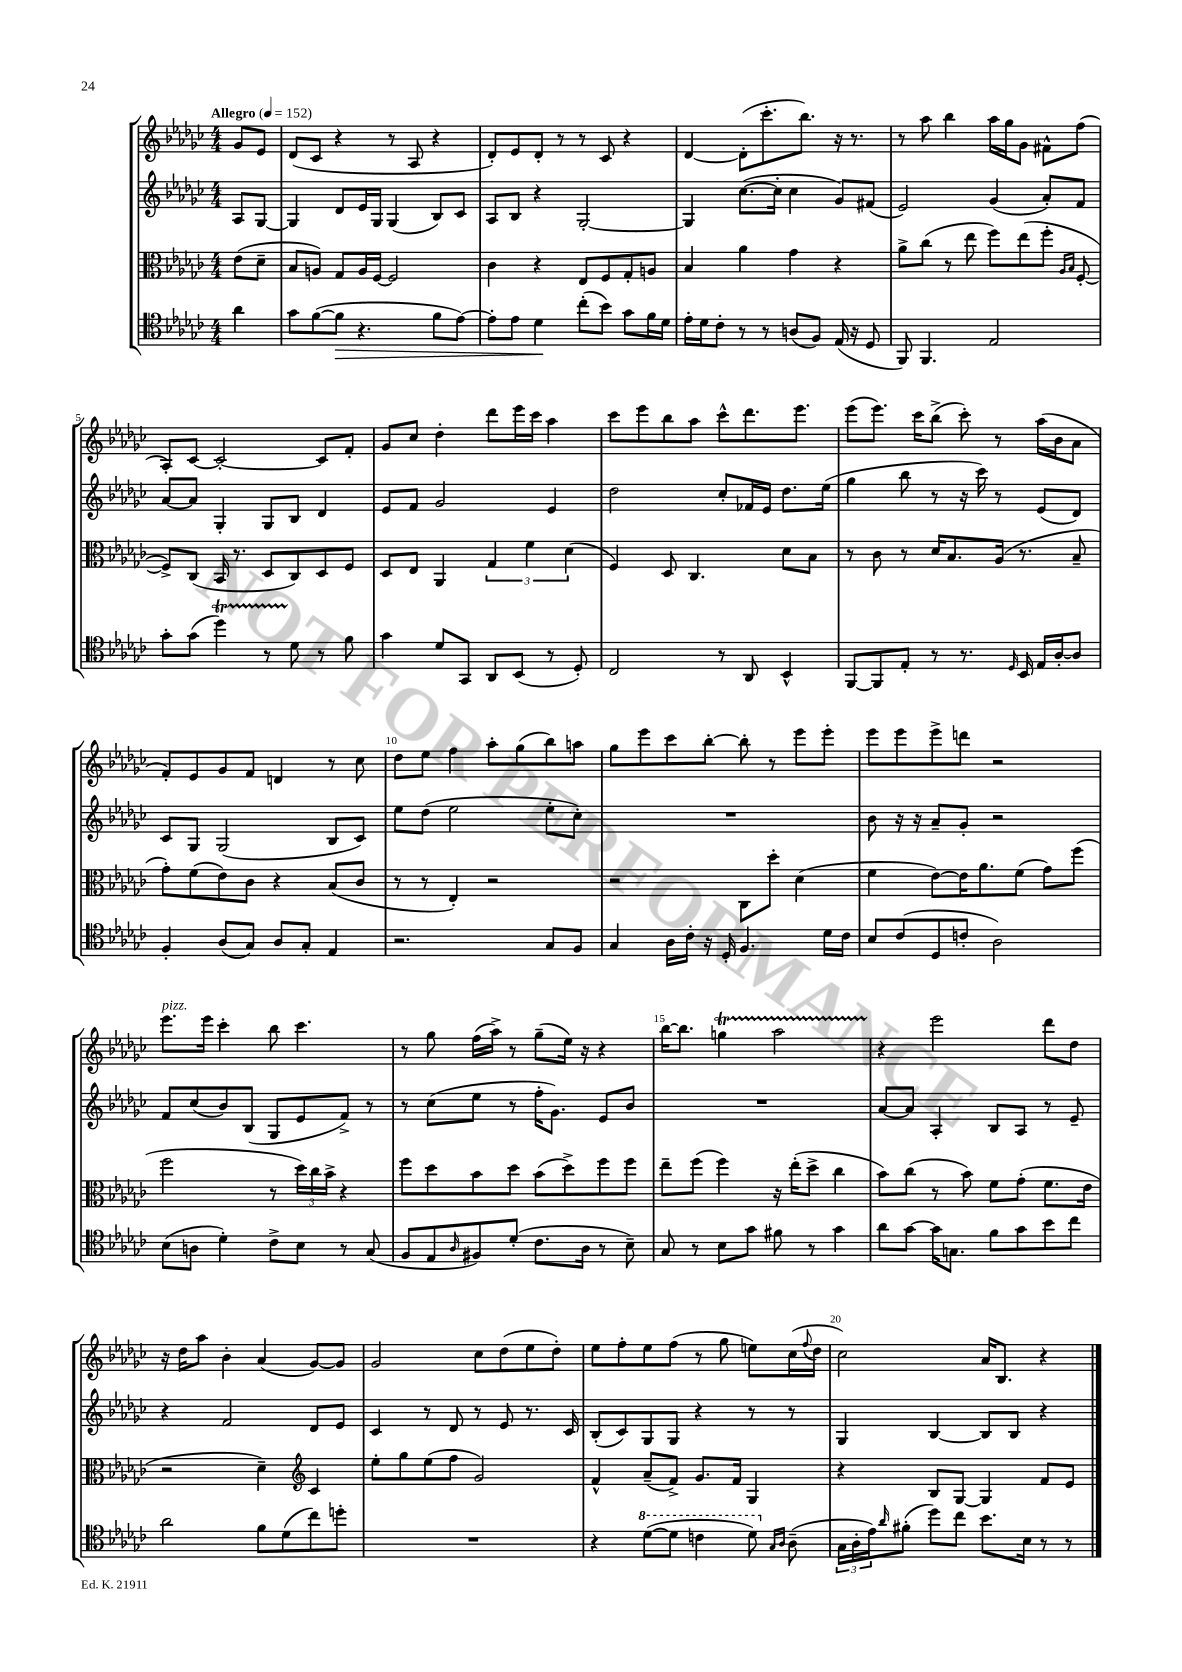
<<
\new StaffGroup <<
\new Staff = "s0" {
    \clef treble \key ges \major \numericTimeSignature \time 4/4 \partial 4 \tempo "Allegro" 4 = 152
    ges'8 ees'8 |
    des'8( ces'8 r4 r8 aes8 r4 |
    des'8-.) ees'8 des'8-. r8 r8 ces'8 r4 |
    des'4~ des'8-.( ces'''8.-. bes''8.) r16 r8. |
    r8 aes''8 bes''4 aes''16 ges''16 ges'8 fis'8-^ f''8( |
    aes8-.) ces'8~ ces'2~-. ces'8 f'8-. |
    ges'8 ces''8 des''4-. des'''8 ees'''16 ces'''16 aes''4 |
    ces'''8 ees'''8 bes''8 aes''8 ces'''8-^ des'''8. ees'''8. |
    ees'''8( ees'''8.) ces'''16 bes''8->( ces'''8-.) r8 aes''16( bes'16 aes'8 |
    f'8-.) ees'8 ges'8 f'8 d'4 r8 ces''8 |
    des''8 ees''8 f''4 aes''8-. ges''8( bes''8) a''8 |
    ges''8 ees'''8 ces'''8 bes''8~-. bes''8-. r8 ees'''8 ees'''8-. |
    ees'''8 ees'''8 ees'''8-> d'''8 r2 |
    ees'''8.^\markup { \italic "pizz." } ees'''16 ces'''4-. bes''8 ces'''4. |
    r8 ges''8 f''16( aes''16->) r8 ges''8--( ees''16) r16 r4 |
    bes''16~ bes''8. g''4\startTrillSpan aes''2 |
    r4\stopTrillSpan ees'''2 des'''8 des''8 |
    r16 des''16 aes''8 bes'4-. aes'4( ges'8~) ges'8 |
    ges'2 ces''8 des''8( ees''8 des''8-.) |
    ees''8 f''8-. ees''8 f''8( r8 ges''8 e''8) ces''16( \appoggiatura { f''8 } des''16 |
    ces''2) aes'16 bes8. r4 \bar "|." |
}
\new Staff = "s1" {
    \clef treble \key ges \major \numericTimeSignature \time 4/4 \partial 4
    aes8 ges8~ |
    ges4 des'8 ees'16 ges16 ges4( bes8) ces'8 |
    aes8 bes8 r4 ges2~-. |
    ges4 ces''8.~( ces''16-. ces''4 ges'8) fis'8( |
    ees'2) ges'4( aes'8-.) f'8 |
    aes'8~ aes'8 ges4-. ges8 bes8 des'4 |
    ees'8 f'8 ges'2 ees'4 |
    des''2 ces''8-. fes'16 ees'16 des''8. ees''16( |
    ges''4 bes''8 r8 r16 ces'''16) r8 ees'8( des'8) |
    ces'8 ges8 ges2( bes8 ces'8) |
    ees''8 des''8( ees''2 ees''8-. ces''8-.) |
    R1 |
    bes'8 r16 r16 aes'8-- ges'8-. r2 |
    f'8 ces''8( bes'8) bes8( ges8 ees'8 f'8->) r8 |
    r8 ces''8( ees''8 r8 f''16-. ges'8.) ees'8 bes'8 |
    R1 |
    aes'8~ aes'8 aes4-. bes8 aes8 r8 ees'8-- |
    r4 f'2 des'8 ees'8 |
    ces'4 r8 des'8 r8 ees'8 r8. ces'16 |
    bes8-.( ces'8) ges8 ges8 r4 r8 r8 |
    ges4 bes4~ bes8 bes8 r4 \bar "|." |
}
\new Staff = "s2" {
    \clef alto \key ges \major \numericTimeSignature \time 4/4 \partial 4
    ees'8( des'8-- |
    bes8 a8) ges8 a16 f16~ f2 |
    ces'4 r4 ees8 f8 ges8-. a8 |
    bes4 aes'4 ges'4 r4 |
    aes'8-> ces''8( r8 ees''8 f''8) ees''8( f''8-. \grace { aes16 bes16 } f8~-. |
    f8->) ces8( bes,16 r8. des8 ces8) des8 f8 |
    des8 ees8 aes,4 \tuplet 3/2 { ges4 f'4 des'4( } |
    f4) des8 ces4. des'8 bes8 |
    r8 ces'8 r8 des'16 bes8. aes16( r8. bes8-- |
    ges'8-.) f'8( ees'8) ces'8 r4 bes8( ces'8 |
    r8 r8 ees4-.) r2 |
    r2 ces8 des''8-. des'4( |
    f'4 ees'8~) ees'16 aes'8. f'8( ges'8) f''8( |
    f''2 r8 \tuplet 3/2 { des''16) ces''16 bes'16-> } r4 |
    f''8 des''8 bes'8 des''8 bes'8( des''8->) f''8 f''8 |
    ees''8-- f''8( f''4) r16 ees''16-.( des''8-> ces''4 |
    bes'8) ces''8( r8 bes'8) f'8 ges'8-.( f'8. ees'16 |
    r2 des'4--) \clef treble ces'4 |
    ees''8-. ges''8 ees''8( f''8 ges'2) |
    f'4-^ aes'8--( f'8->) ges'8. f'16 ges4 |
    r4 bes8 ges8~ ges4 f'8 ees'8 \bar "|." |
}
\new Staff = "s3" {
    \clef tenor \key ges \major \numericTimeSignature \time 4/4 \partial 4
    aes'4 |
    ges'8 f'8~( f'8\> r4. f'8 ees'8~) |
    ees'8-. ees'8 des'4\! ces''8-.( bes'8) ges'8 f'16 des'16 |
    ees'16-. des'16 ces'8-. r8 r8 a8( f8) ees16( r16 des8 |
    f,8) f,4. ees2 |
    ges'8-. ges'8( des''4\startTrillSpan) r8 des'8\stopTrillSpan r8 f'8 |
    ges'4 des'8 ges,8 aes,8 bes,8( r8 des8-.) |
    ces2 r8 aes,8 bes,4-^ |
    f,8~ f,8 ees8-. r8 r8. \grace { des16 } bes,16 ees16 aes16~-. aes8 |
    f4-. aes8( ges8) aes8 ges8-. ees4 |
    r2. ges8 f8 |
    ges4 aes16 ces'16-. r16 des16-. f4. des'16 ces'16 |
    bes8 ces'8( des8 c'8-. aes2) |
    bes8( a8 des'4-.) ces'8-> bes8 r8 ges8( |
    f8 ees8 \grace { aes16 } fis8) des'8-.( ces'8. aes16 r8 bes8--) |
    ges8 r8 bes8 ges'8 fis'8 r8 ges'4 |
    aes'8 ges'8~ ges'16 g8. f'8 ges'8 bes'8 ces''8 |
    aes'2 f'8 des'8( ces''8) d''8-. |
    R1 |
    r4 \ottava #1 des''8~( des''8 c''4 des''8) \ottava #0 \grace { ges16 aes16 } aes8--( |
    \tuplet 3/2 { ges16 aes16-. ees'16) } \grace { aes'16 } fis'8-.( des''8) ces''8 bes'8. bes16 r8 r8 \bar "|." |
}
>>
>>
\layout { \context { \Score \override BarNumber.break-visibility = ##(#f #t #t) barNumberVisibility = #(every-nth-bar-number-visible 5) } }
